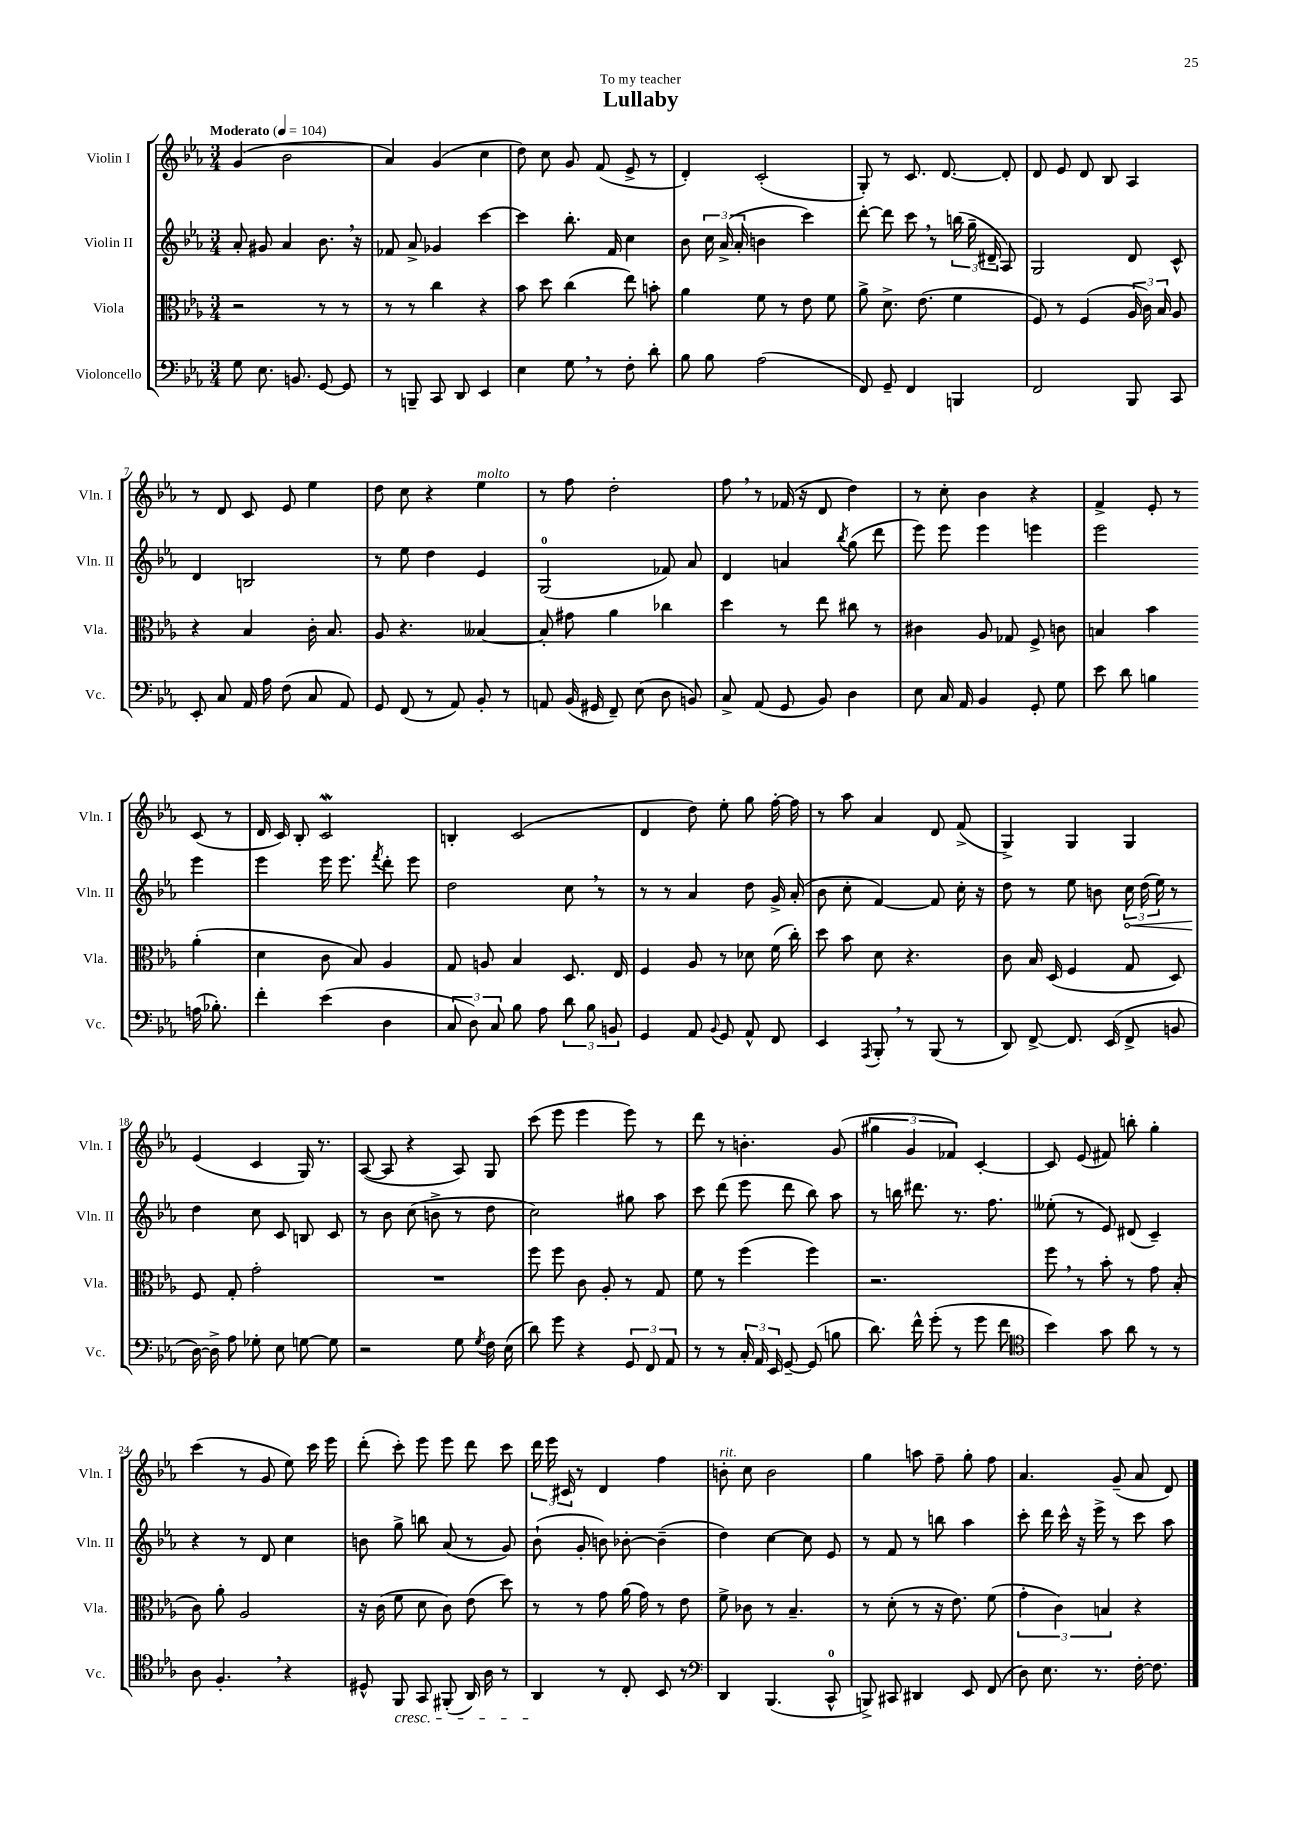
\header { title = "Lullaby" dedication = "To my teacher" }
<<
\new StaffGroup <<
\new Staff = "s0" \with { instrumentName = "Violin I" shortInstrumentName = "Vln. I" } {
    \clef treble \key ees \major \numericTimeSignature \time 3/4 \tempo "Moderato" 4 = 104
    \autoBeamOff g'4( bes'2 |
    aes'4) g'4( c''4 |
    d''8) c''8 g'8 f'8( ees'8-> r8 |
    d'4-.) c'2-.( |
    g8-.) r8 c'8. d'8.~ d'8-. |
    d'8 ees'8 d'8 bes8 aes4 |
    r8 d'8 c'8 ees'8 ees''4 |
    d''8 c''8 r4 ees''4^\markup { \italic "molto" } |
    r8 f''8 d''2-. |
    f''8 \breathe r8 fes'16( r16 d'8 d''4) |
    r8 c''8-. bes'4 r4 |
    f'4-> ees'8-. r8 c'8( r8 |
    d'16 c'16) bes8-. c'2\mordent |
    b4-. c'2( |
    d'4 d''8) ees''8-. g''8 f''16~-. f''16 |
    r8 aes''8 aes'4 d'8 f'8->( |
    g4->) g4 g4 |
    ees'4( c'4 g16) r8. |
    aes8~( aes8 r4 aes8) g8 |
    c'''8( ees'''8 ees'''4 ees'''8) r8 |
    d'''8 r8 b'4.-. g'8( |
    \tuplet 3/2 { gis''4 g'4 fes'4) } c'4~-. |
    c'8 ees'8( fis'8) b''8-. g''4-. |
    c'''4( r8 g'8 ees''8) c'''16 ees'''16 |
    d'''8-.( c'''8-.) ees'''8 ees'''8 d'''8 c'''8 |
    \tuplet 3/2 { d'''16 ees'''16 cis'16 } r8 d'4 f''4 |
    b'8-.^\markup { \italic "rit." } c''8 b'2 |
    g''4 a''8 f''8-- g''8-. f''8 |
    aes'4. g'8--( aes'8 d'8) \bar "|." |
}
\new Staff = "s1" \with { instrumentName = "Violin II" shortInstrumentName = "Vln. II" } {
    \clef treble \key ees \major \numericTimeSignature \time 3/4
    \autoBeamOff aes'8-. gis'8 aes'4 bes'8. \breathe r16 |
    fes'8 aes'8-> ges'4 c'''4~ |
    c'''4 bes''8.-. f'16 c''4 |
    bes'8 \tuplet 3/2 { c''16 aes'16->( aes'16-. } b'4 c'''4) |
    d'''8~-. d'''8 c'''8 \breathe r8 \tuplet 3/2 { b''16( g''16-- dis'16-- } aes8) |
    g2 d'8 c'8-^ |
    d'4 b2 |
    r8 ees''8 d''4 ees'4 |
    g2-0( fes'8) aes'8 |
    d'4 a'4 \acciaccatura { bes''8 } g''8( d'''8 |
    ees'''8) ees'''8 ees'''4 e'''4 |
    ees'''2 ees'''4 |
    ees'''4 ees'''16 ees'''8. \acciaccatura { f'''8 } d'''8-. ees'''8 |
    d''2 c''8 \breathe r8 |
    r8 r8 aes'4 d''8 g'16-> aes'16-.( |
    bes'8 c''8-. f'4~) f'8 c''16-. r16 |
    d''8 r8 ees''8 b'8 \tuplet 3/2 { \once \override Hairpin.circled-tip = ##t c''16\< d''16( ees''16) } r8 |
    d''4\! c''8 c'8 b8 c'8 |
    r8 bes'8 c''8( b'8-> r8 d''8 |
    c''2) gis''8 aes''8 |
    c'''8 d'''8( ees'''8 d'''8 bes''8) aes''8 |
    r8 b''16 dis'''8. r8. f''8. |
    eeses''8-.( r8 ees'8) dis'8( c'4--) |
    r4 r8 d'8 c''4 |
    b'8 g''8-> b''8 aes'8( r8 g'8) |
    bes'8-!( g'8-. b'8) bes'8~-. bes'4--( |
    d''4) c''4~ c''8 ees'8 |
    r8 f'8 r8 b''8 aes''4 |
    c'''8-. d'''16 c'''16-^ r16 ees'''16-> r8 c'''8 aes''8 \bar "|." |
}
\new Staff = "s2" \with { instrumentName = "Viola" shortInstrumentName = "Vla." } {
    \clef alto \key ees \major \numericTimeSignature \time 3/4
    \autoBeamOff r2 r8 r8 |
    r8 r8 c''4 r4 |
    bes'8 d''8 c''4( ees''8) b'8-. |
    aes'4 f'8 r8 ees'8 f'8 |
    aes'8-> d'8.-> ees'8.( f'4 |
    f8) r8 f4( \tuplet 3/2 { aes16 c'16) bes16 } aes8 |
    r4 bes4 c'16-. bes8. |
    aes8 r4. beses4~ |
    beses8-. gis'8 aes'4 ces''4 |
    d''4 r8 ees''8 cis''8 r8 |
    cis'4 aes8 ges8 f8-> c'8 |
    b4 bes'4 aes'4-.( |
    d'4 c'8 bes8) aes4 |
    g8 a8 bes4 d8. ees16 |
    f4 aes8 r8 des'8 f'16( c''16-.) |
    d''8 bes'8 d'8 r4. |
    c'8 bes16 d16( f4 g8 d8) |
    f8 g8-. g'2-. |
    R2. |
    f''8 f''8 c'8 aes8-. r8 g8 |
    f'8 r8 f''4( f''4) |
    r2. |
    f''8 \breathe r8 bes'8-. r8 g'8 bes8-.( |
    c'8) aes'8-. aes2 |
    r16 c'16( f'8 d'8 c'8) ees'8( d''8) |
    r8 r8 g'8 aes'16( g'16) r8 ees'8 |
    f'8-> ces'8 r8 bes4.-- |
    r8 d'8-.( r8 r16 ees'8.) f'8( |
    \tuplet 3/2 { g'4-. c'4) b4 } r4 \bar "|." |
}
\new Staff = "s3" \with { instrumentName = "Violoncello" shortInstrumentName = "Vc." } {
    \clef bass \key ees \major \numericTimeSignature \time 3/4
    \autoBeamOff g8 ees8. b,8. g,8~ g,8 |
    r8 b,,8-- c,8 d,8 ees,4 |
    ees4 g8 \breathe r8 f8-. d'8-. |
    bes8 bes8 aes2( |
    f,8) g,8-- f,4 b,,4 |
    f,2 bes,,8 c,8 |
    ees,8-. c8 aes,16 aes16 f8( c8 aes,8) |
    g,8 f,8( r8 aes,8) bes,8-. r8 |
    a,8 bes,16( gis,16 f,8--) ees8( d8 b,8) |
    c8-> aes,8( g,8 bes,8) d4 |
    ees8 c16 aes,16 bes,4 g,8-. g8 |
    ees'8 d'8 b4 a16( bes8.-.) |
    f'4-. ees'4( d4 |
    \tuplet 3/2 { c8 d8) c8 } bes8 aes8 \tuplet 3/2 { d'8 bes8 b,8 } |
    g,4 aes,8 \appoggiatura { bes,8 } g,8 aes,8-^ f,8 |
    ees,4 \acciaccatura { aes,,8 } bes,,8-. \breathe r8 bes,,8( r8 |
    d,8) f,8~-> f,8. ees,16( f,8-> b,8 |
    d16~) d16-> aes8 ges8-. ees8 g8~ g8 |
    r2 g8 \acciaccatura { g8 } f16 ees16( |
    d'8) g'8 r4 \tuplet 3/2 { g,8 f,8 aes,8 } |
    r8 r8 \tuplet 3/2 { c16-. aes,16 ees,16 } g,8~-- g,8( b8 |
    d'8.) f'16-^ g'8-.( r8 g'8 f'8 |
    \clef tenor bes'4) g'8 aes'8 r8 r8 |
    aes8 f4.-. \breathe r4 |
    dis8-^ f,8\cresc g,8 fis,8-.( aes,16) aes16 r8 |
    aes,4\! r8 c8-. bes,8 r8 |
    \clef bass d,4 bes,,4.( c,8-0-^ |
    b,,8->) cis,8 dis,4 ees,8 f,8( |
    d8) ees8. r8. f16~-. f8. \bar "|." |
}
>>
>>
